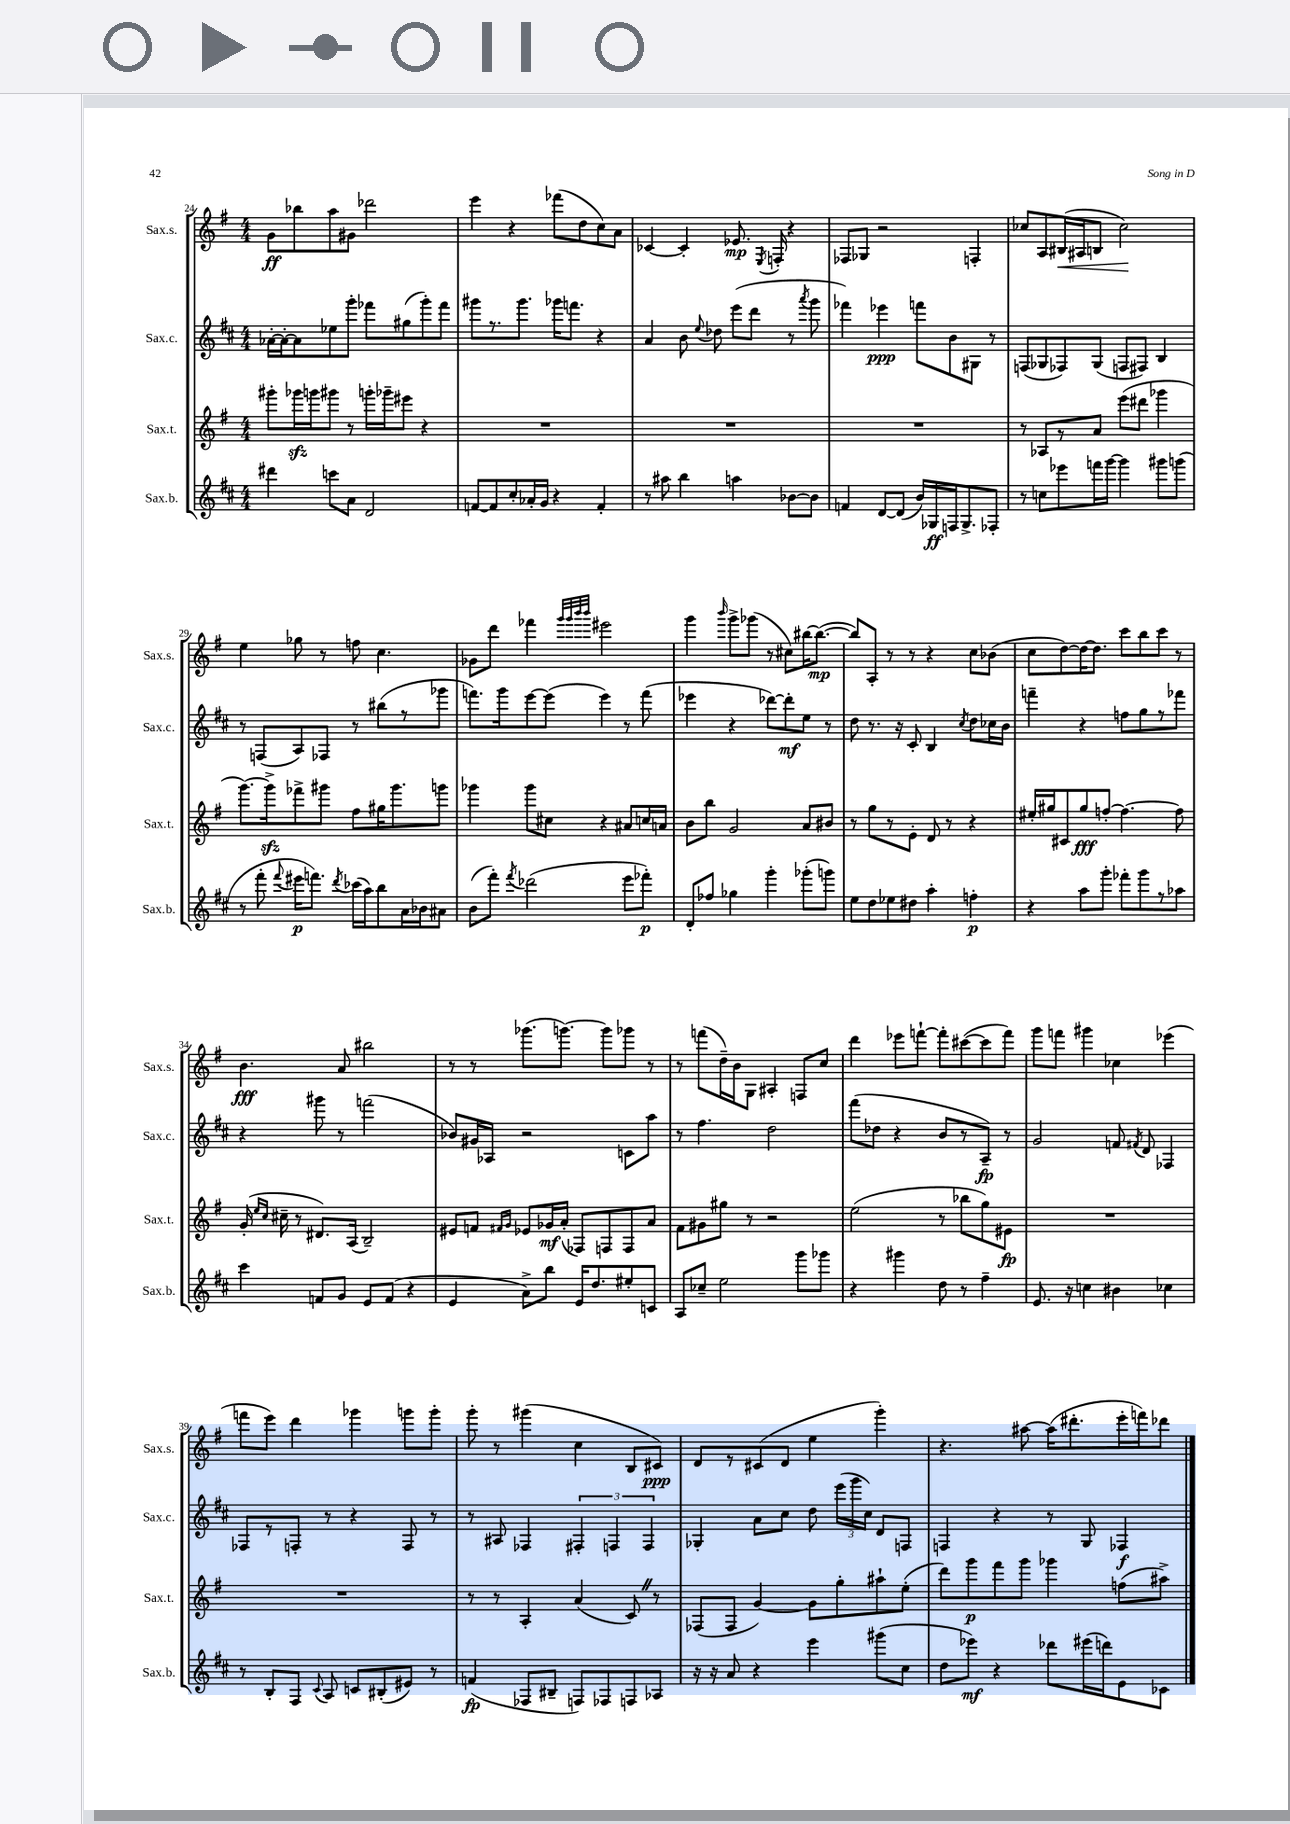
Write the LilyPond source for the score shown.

<<
\new StaffGroup <<
\new Staff = "s0" \with { instrumentName = "Sax.s." shortInstrumentName = "Sax.s." } {
    \clef treble \key g \major \numericTimeSignature \time 4/4
    \autoBeamOff g'8[\ff bes''8 a''8 gis'8] des'''2 |
    e'''4 r4 fes'''8[( d''8 c''8) a'8] |
    ces'4~ ces'4-. ees'8.\mp \acciaccatura { e8 } f16-. r4 |
    fes8[ ges8] r2 f4-. |
    ces''8[ a8 bis16\<( ais16 b8] ces''2\!) |
    e''4 ges''8 r8 f''8 c''4. |
    ges'8[ d'''8] fes'''4 \grace { g'''32[ g'''32 b'''32 b'''32] } eis'''2 |
    g'''4 \grace { b'''16 } g'''8[-> ges'''8]( r8 cis''8[) bis''16~ bis''8.]~\mp( |
    bis''8[) a8]-. r8 r8 r4 c''8[ bes'8]( |
    c''8[ d''8~) d''16~ d''8.] c'''8[ b''8 c'''8] r8 |
    b'4.\fff a'8 bis''2 |
    r8 r8 ges'''8.[( g'''8.]~) g'''8[ ges'''8] r8 |
    r8 f'''8[( d''16--) b'16 g8] ais4-. f8[ c''8] |
    d'''4 ees'''8[ f'''8]~-! f'''8[-. cis'''8~( cis'''8 f'''8]) |
    g'''8[ f'''8] gis'''4 ces''4 ees'''4( |
    f'''8[ e'''8]) d'''4 ges'''4 g'''8[ g'''8]-. |
    g'''8-. r8 gis'''4( c''4 b8[ cis'8]\ppp) |
    d'8[ r8 cis'8( d'8] e''4 g'''4-.) |
    r4. ais''8~ ais''16[( dis'''8.-. e'''16-. f'''16) des'''8] \bar "|." |
}
\new Staff = "s1" \with { instrumentName = "Sax.c." shortInstrumentName = "Sax.c." } {
    \clef treble \key d \major \numericTimeSignature \time 4/4
    \autoBeamOff aes'16[~-. aes'16~-. aes'8 ees''8 g'''8]-. fes'''8[ gis''8( g'''8-.) fes'''8] |
    gis'''8[ r8. gis'''8.] ges'''16[ f'''8.] r4 |
    a'4 b'8 \appoggiatura { e''8 } des''8 e'''8[( d'''8] r8 \acciaccatura { a'''8 } g'''8 |
    fes'''4) ees'''4\ppp f'''8[ b'8 gis8] r8 |
    f8[( ges8 fes8) ges8]( f8[ fis8]) b4 |
    r8 f8[( a8) fes8] r8 bis''8[( r8 ges'''8] |
    f'''8.[) g'''16 e'''8~ e'''8]( e'''4) r8 f'''8( |
    ees'''4 r4 des'''8[~) des'''8-.\mf e''8] r8 |
    d''8 r8. r16 cis'8-. b4 \acciaccatura { cis''8 } d''8[ ces''16 b'16] |
    f'''4-- r4 f''8[ g''8 r8 fes'''8] |
    r4 gis'''8 r8 f'''2( |
    bes'8[) gis'16 aes16] r2 c'8[ a''8] |
    r8 fis''4. d''2 |
    fis'''8[( des''8] r4 b'8[ r8 a8]--\fp) r8 |
    g'2 f'8 \acciaccatura { fis'8 } d'8 fes4 |
    fes8[ r8 f8]-. r8 r4 f8 r8 |
    r8 ais8 fes4 \tuplet 3/2 { fis4-. f4 f4 } |
    ges4-. a'8[ cis''8] d''8 \tuplet 3/2 { e'''16[( g'''16 cis''16]) } d'8[ f8] |
    f4 r4 r8 g8 fes4\f \bar "|." |
}
\new Staff = "s2" \with { instrumentName = "Sax.t." shortInstrumentName = "Sax.t." } {
    \clef treble \key g \major \numericTimeSignature \time 4/4
    \autoBeamOff gis'''8[-. ges'''16\sfz g'''16 gis'''8] r8 g'''16[-. ges'''16-- eis'''8] r4 |
    R1 |
    R1 |
    R1 |
    r8 aes8[ r8 a'8] e'''8[( dis'''8] ges'''4 |
    g'''8.[~) g'''16->\sfz fes'''8-> gis'''8] fis''8[ gis''16 gis'''8. g'''8] |
    ges'''4 ges'''8[ cis''8] r4 ais'8[ c''16 a'16] |
    b'8[ b''8] g'2 a'8[ bis'8] |
    r8 g''8[ r8 e'8]-. d'8 r8 r4 |
    eis''16[-. gis''16 cis'8 gis''8\fff f''8]~-. f''4.~ f''8 |
    g'16-.( \grace { e''16[ c''16] } cis''16-- r8 dis'8.[) a16]( b2--) |
    eis'8[ f'8] \grace { fis'16[ g'16] } ees'8[ ges'16\mf a'16]-.( fes8[) f8 f8 a'8] |
    fis'8[ gis'8 gis''8] r8 r2 |
    e''2( r8 bes''8[ g''8) eis'8]\fp |
    R1 |
    R1 |
    r8 r8 a4-. a'4( c'8) \once \override BreathingSign.text = \markup { \musicglyph "scripts.caesura.straight" } \breathe r8 |
    fes8[( fes8] g'4~) g'8[ g''8-. ais''8-! e''8]-.( |
    d'''8[) g'''8\p fis'''8 g'''8] ges'''4 f''8[( ais''8]->) \bar "|." |
}
\new Staff = "s3" \with { instrumentName = "Sax.b." shortInstrumentName = "Sax.b." } {
    \clef treble \key d \major \numericTimeSignature \time 4/4
    \autoBeamOff dis'''4 c'''8[ a'8] d'2 |
    f'8[~ f'8 cis''8-. aes'16-. g'16] r4 f'4-. |
    r8 ais''8 b''4 a''4 bes'8[~ bes'8] |
    f'4 d'8[~ d'8]( b'16[) ges16\ff f16 ges8.-> fes8]-. |
    r8 c''8[ ees'''8 f'''16 g'''16]~ g'''4 gis'''8[ g'''8]( |
    r8 fis'''8-. \appoggiatura { fis'''8 } eis'''16[\p f'''8.]) \acciaccatura { d'''8 } ces'''16[( a''16) b''8 a'16 bes'16 ais'8] |
    b'8[( fis'''8]-.) \acciaccatura { fis'''8 } des'''2( e'''8[ fes'''8]-.\p) |
    d'8[-. fes''8] ges''4 g'''4-. ges'''8[-.( g'''8]) |
    e''8[ d''8 ees''8 dis''8] a''4-. f''4-.\p |
    r4 a''8[ g'''8]-. fes'''8[-. g'''8 r8 aes''8] |
    cis'''4 f'8[ g'8] e'8[ f'8]( r4 |
    e'4 a'8[->) b''8] e'16[ d''8. eis''8-. c'8] |
    a8[ ces''8]-- e''2 g'''8[ ges'''8] |
    r4 gis'''4 d''8 r8 fis''4-- |
    e'8. r16 c''4 bis'4 ces''4 |
    r8 b8[-. fis8] \appoggiatura { cis'8 } a8 c'8[ bis8-.( eis'8]) r8 |
    f'4\fp( fes8[ bis8]-- f8[) fes8 f8 aes8] |
    r16 r16 a'8 r4 e'''4 gis'''8[( cis''8] |
    d''8[ ees'''8]\mf) r4 des'''8[ eis'''16( d'''16) e'8 ces'8] \bar "|." |
}
>>
>>
\layout { \context { \Score currentBarNumber = #24 } }
